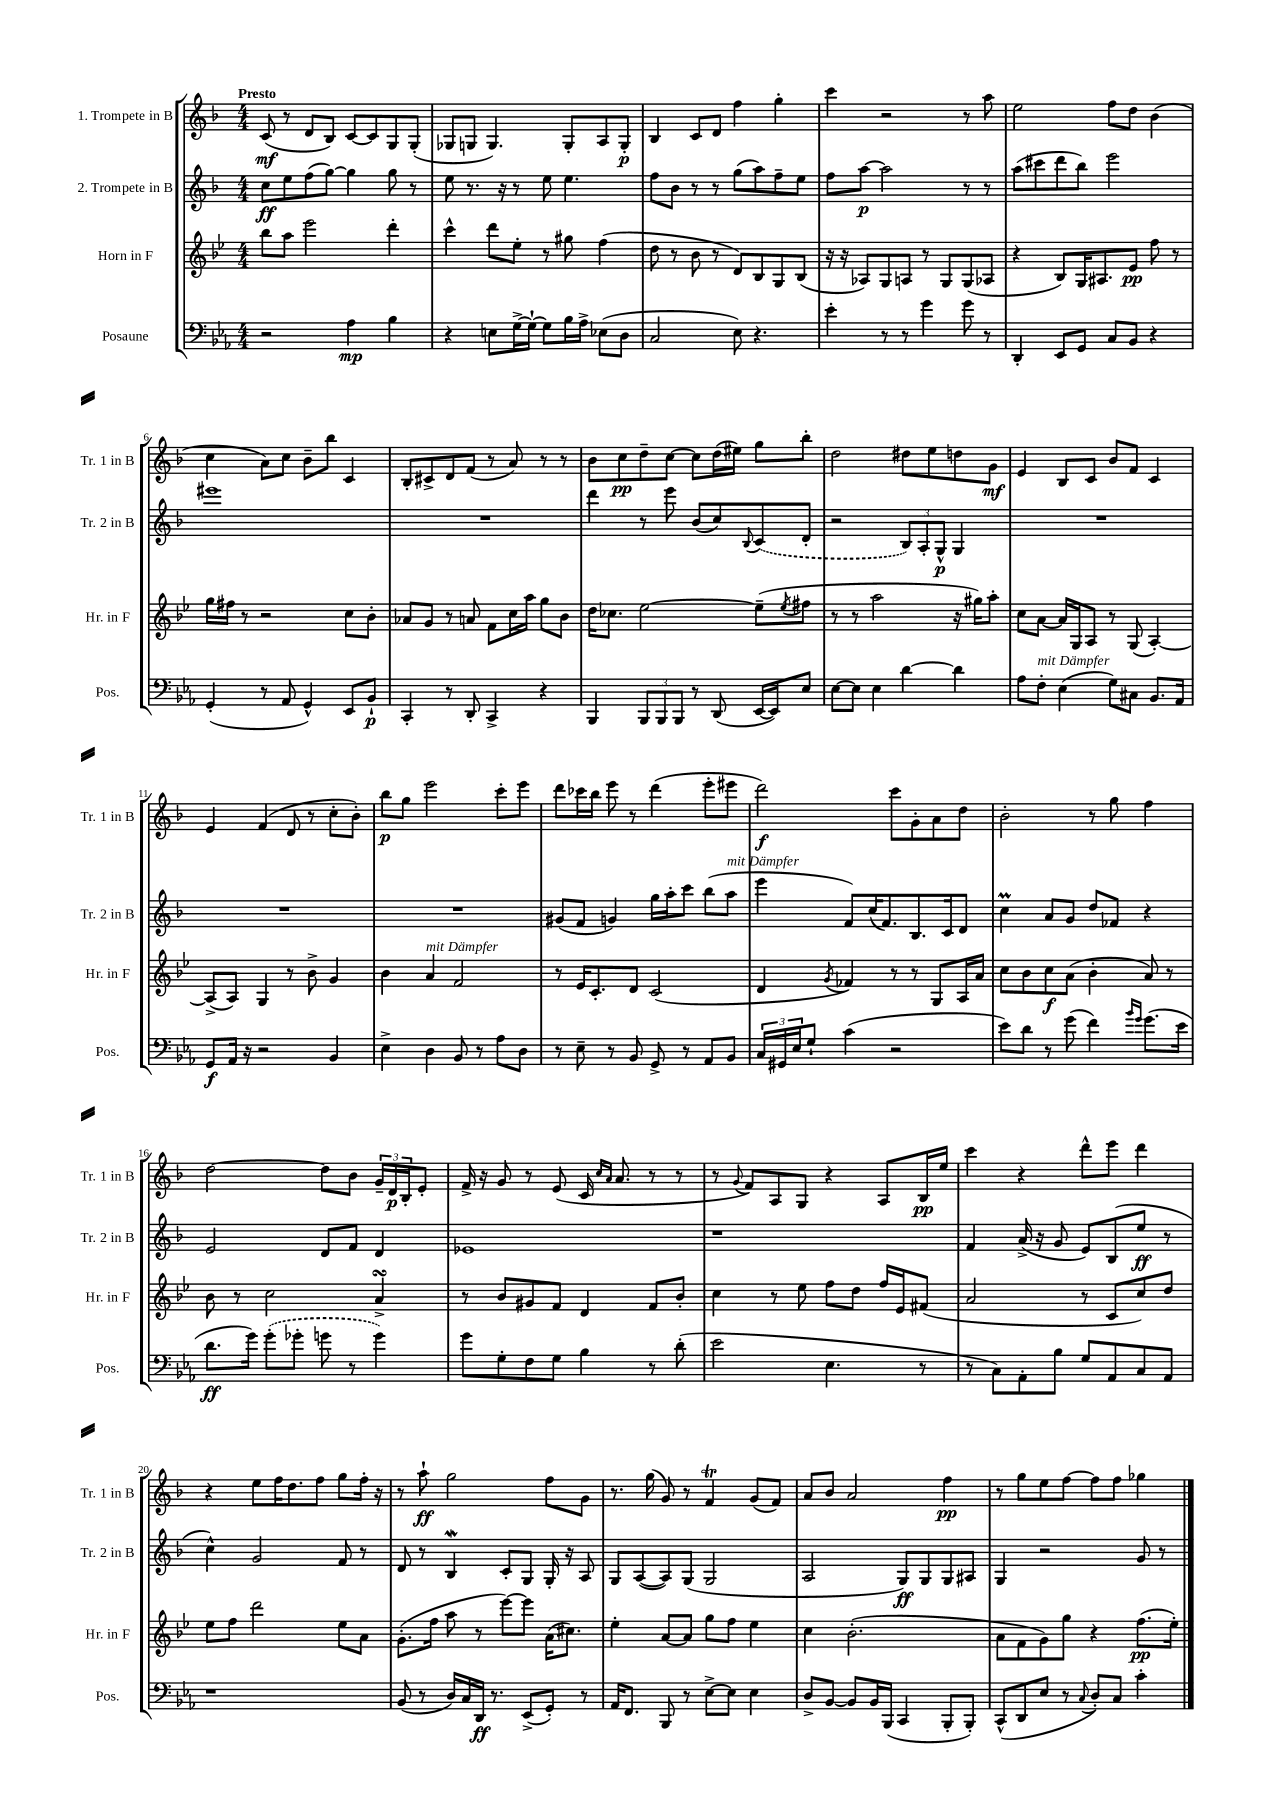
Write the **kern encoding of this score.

**kern	**kern	**kern	**kern
*staff4	*staff3	*staff2	*staff1
*clefF4	*clefG2	*clefG2	*clefG2
*k[b-e-a-]	*k[b-e-]	*k[b-]	*k[b-]
*M4/4	*M4/4	*M4/4	*M4/4
2r	8bb-	8cc	(8c
.	8aa	8ee	8r
.	2eee-	(8ff	8d
.	.	[8gg)	8B-)
4A-	.	4gg]	[8c
.	.	.	8c]
4B-	4ddd'	8gg	8G
.	.	8r	(8G'
=	=	=	=
4r	4ccc^^	8ee	8G-
.	.	8.r	8G
8E	8ddd	.	4.G)
.	.	16r	.
[16G^	8ee-'	8r	.
16G`_	.	.	.
8G]	8r	8ee	.
16B-	8gg#	4.ee	8G'
16A-^	.	.	.
(8E-	(4ff	.	8A
8D	.	.	8G'
=	=	=	=
2C	8dd	8ff	4B-
.	8r	8b-	.
.	8b-	8r	8c
.	8r	8r	8d
8E-)	8d)	(8gg	4ff
4.r	8B-	8aa)	.
.	8G	8ff~	4gg'
.	(8B-	8ee	.
=	=	=	=
4e-'	16r	8ff	4ccc
.	16r	.	.
.	8A-)	[8aa	.
8r	8G	2aa]	2r
8r	8A	.	.
4g	8r	.	.
.	8G	.	.
8g	(8G	8r	8r
8r	8A-	8r	8aa
=	=	=	=
4DD'	4r	(8aa	2ee
.	.	8ccc#	.
8EE-	8B-)	8ddd	.
8GG	16G	8bb-)	.
.	8.A#	.	.
8C	.	2eee	8ff
8BB-	8e-	.	8dd
4r	8ff	.	(4b-
.	8r	.	.
=	=	=	=
(4GG'	16gg	1eee#	4cc
.	16ff#	.	.
.	8r	.	.
8r	2r	.	8a)
8AA-	.	.	8cc
4GG^^)	.	.	8b-~
.	.	.	8bb-
8EE-	8cc	.	4c
8BB-`	8b-'	.	.
=	=	=	=
4CC'	8a-	1r	8B-'
.	8g	.	8c#^
8r	8r	.	8d
8DD'	8a	.	(8f
4CC^	8f	.	8r
.	16cc	.	8a)
.	16aa	.	.
4r	8gg	.	8r
.	8b-	.	8r
=	=	=	=
4BBB-	16dd	4ddd	8b-
.	8.cc-	.	.
.	.	.	8cc
12BBB-	[2ee-	8r	8dd~
12BBB-	.	.	.
.	.	8eee	[8cc
12BBB-	.	.	.
8r	.	(8b-	8cc]
(8DD	.	8cc)	(16dd
.	.	.	16ee#)
.	.	8qqB-	.
[16EE-	(8ee-~]	(8c	8gg
16EE-])	.	.	.
.	8qee-	.	.
8E-	8ff#	8d'	8bb-'
=	=	=	=
[8E-	8r	2r	2dd
8E-]	8r	.	.
4E-	2aa	.	.
[4d	.	12B-)	8dd#
.	.	12A'	.
.	.	.	8ee
.	.	12G^^	.
4d]	16r	4G	8dd
.	16gg#)	.	.
.	8aa'	.	8g
=	=	=	=
8A-	8cc	1r	4e
8F'	[8a	.	.
(4E-	16a]	.	8B-
.	16G	.	.
.	8A	.	8c
8G)	8r	.	8b-
8C#	(8G	.	8f
8.BB-	[4A')	.	4c
16AA-	.	.	.
=	=	=	=
8GG	(8A^]	1r	4e
16AA-	8A)	.	.
16r	.	.	.
2r	4G	.	(4f
.	8r	.	8d
.	8b-^	.	8r
4BB-	4g	.	8cc'
.	.	.	8b-')
=	=	=	=
4E-^	4b-	1r	8bb-
.	.	.	8gg
4D	4a	.	2eee
8BB-	2f	.	.
8r	.	.	.
8A-	.	.	8ccc'
8D	.	.	8eee
=	=	=	=
8r	8r	(8g#	8ddd
8E-~	16e-	8f	16ccc-
.	8.c'	.	16bb-
8r	.	4g)	8eee
8BB-	8d	.	8r
8GG^	(2c	16gg	(4ddd
.	.	16aa'	.
8r	.	8ccc	.
8AA-	.	(8bb-	8eee'
8BB-	.	8aa	8eee#
=	=	=	=
24C	4d	4eee	2ddd)
24GG#	.	.	.
24E-	.	.	.
8G`	.	.	.
.	8qg	.	.
(4c	4f-)	8f)	.
.	.	(16cc	.
.	.	8.f)	.
2r	8r	.	8ccc
.	8r	8.B-	8g'
.	8G	.	8a
.	.	16c	.
.	16A	8d	8dd
.	16a	.	.
=	=	=	=
8e-)	8cc	4cc	2b-'
8d	8b-	.	.
8r	8cc	8a	.
(8g	(8a	8g	.
4f)	4b-'	8dd	8r
.	.	8f-	8gg
16qqb-	.	.	.
16qqg	.	.	.
(8.g	8a)	4r	4ff
.	8r	.	.
16e-	.	.	.
=	=	=	=
8.d	8b-	2e	[2dd
.	8r	.	.
16g)	.	.	.
(8g'	2cc	.	.
8g-'	.	.	.
8g	.	8d	8dd]
8r	.	8f	8b-
4g)	4a^	4d	24g~
.	.	.	24d
.	.	.	24B-'
.	.	.	8e'
=	=	=	=
8g	8r	1e-	16f^
.	.	.	16r
8G'	8b-	.	8g
8F	8g#	.	8r
8G	8f	.	(8e
4B-	4d	.	16c
.	.	.	16qqcc
.	.	.	16qqa
.	.	.	8.a
8r	8f	.	8r
(8d'	8b-'	.	8r
=	=	=	=
2e-	4cc	1r	8r
.	.	.	8qqg
.	.	.	8f)
.	8r	.	8A
.	8ee-	.	8G
4.E-	8ff	.	4r
.	8dd	.	.
.	16ff	.	8A
.	16e-	.	.
8r	(8f#	.	16B-
.	.	.	16ee
=	=	=	=
8r	2a	4f	4ccc
8C)	.	.	.
8AA-'	.	(16a^	4r
.	.	16r	.
8B-	.	8g	.
8G	8r	8e)	8ddd^^
8AA-	8c	(8B-	8eee
8C	8cc)	8ee	4ddd
8AA-	8dd	8r	.
=	=	=	=
1r	8ee-	4cc^^)	4r
.	8ff	.	.
.	2ddd	2g	8ee
.	.	.	16ff
.	.	.	8.dd
.	.	.	8ff
.	8ee-	8f	8gg
.	8a	8r	16ff'
.	.	.	16r
=	=	=	=
(8BB-	(8.g'	8d	8r
8r	.	8r	8aa`
.	16ff	.	.
16D)	8aa	4B-	2gg
16C	.	.	.
16DD	8r	.	.
8.r	.	.	.
.	[8eee-)	8c'	.
(8EE-^	8eee-]	8G	.
8GG')	(16a	16G'	8ff
.	8.cc#)	16r	.
8r	.	8A	8g
=	=	=	=
16AA-	4ee-'	8G	8.r
8.FF	.	.	.
.	.	([8A	.
.	.	.	(16gg
8BBB-	[8a	8A])	8g)
8r	8a]	(8G	8r
[8E-^	8gg	2G	4f
8E-]	8ff	.	.
4E-	4ee-	.	(8g
.	.	.	8f)
=	=	=	=
8D^	4cc	2A	8a
[8BB-	.	.	8b-
8BB-]	(2.b-'	.	2a
16BB-	.	.	.
(16BBB-	.	.	.
4CC	.	8G)	.
.	.	8G	.
8BBB-'	.	8G	4ff
8BBB-')	.	8A#	.
=	=	=	=
(8CC^^	8a	4G	8r
8DD	8f	.	8gg
8E-	8g)	2r	8ee
8r	8gg	.	[8ff
8qqC	.	.	.
8D')	4r	.	8ff]
8C	.	.	8ff
4c'	(8.ff	8g	4gg-
.	.	8r	.
.	16ee-')	.	.
==	==	==	==
*-	*-	*-	*-
